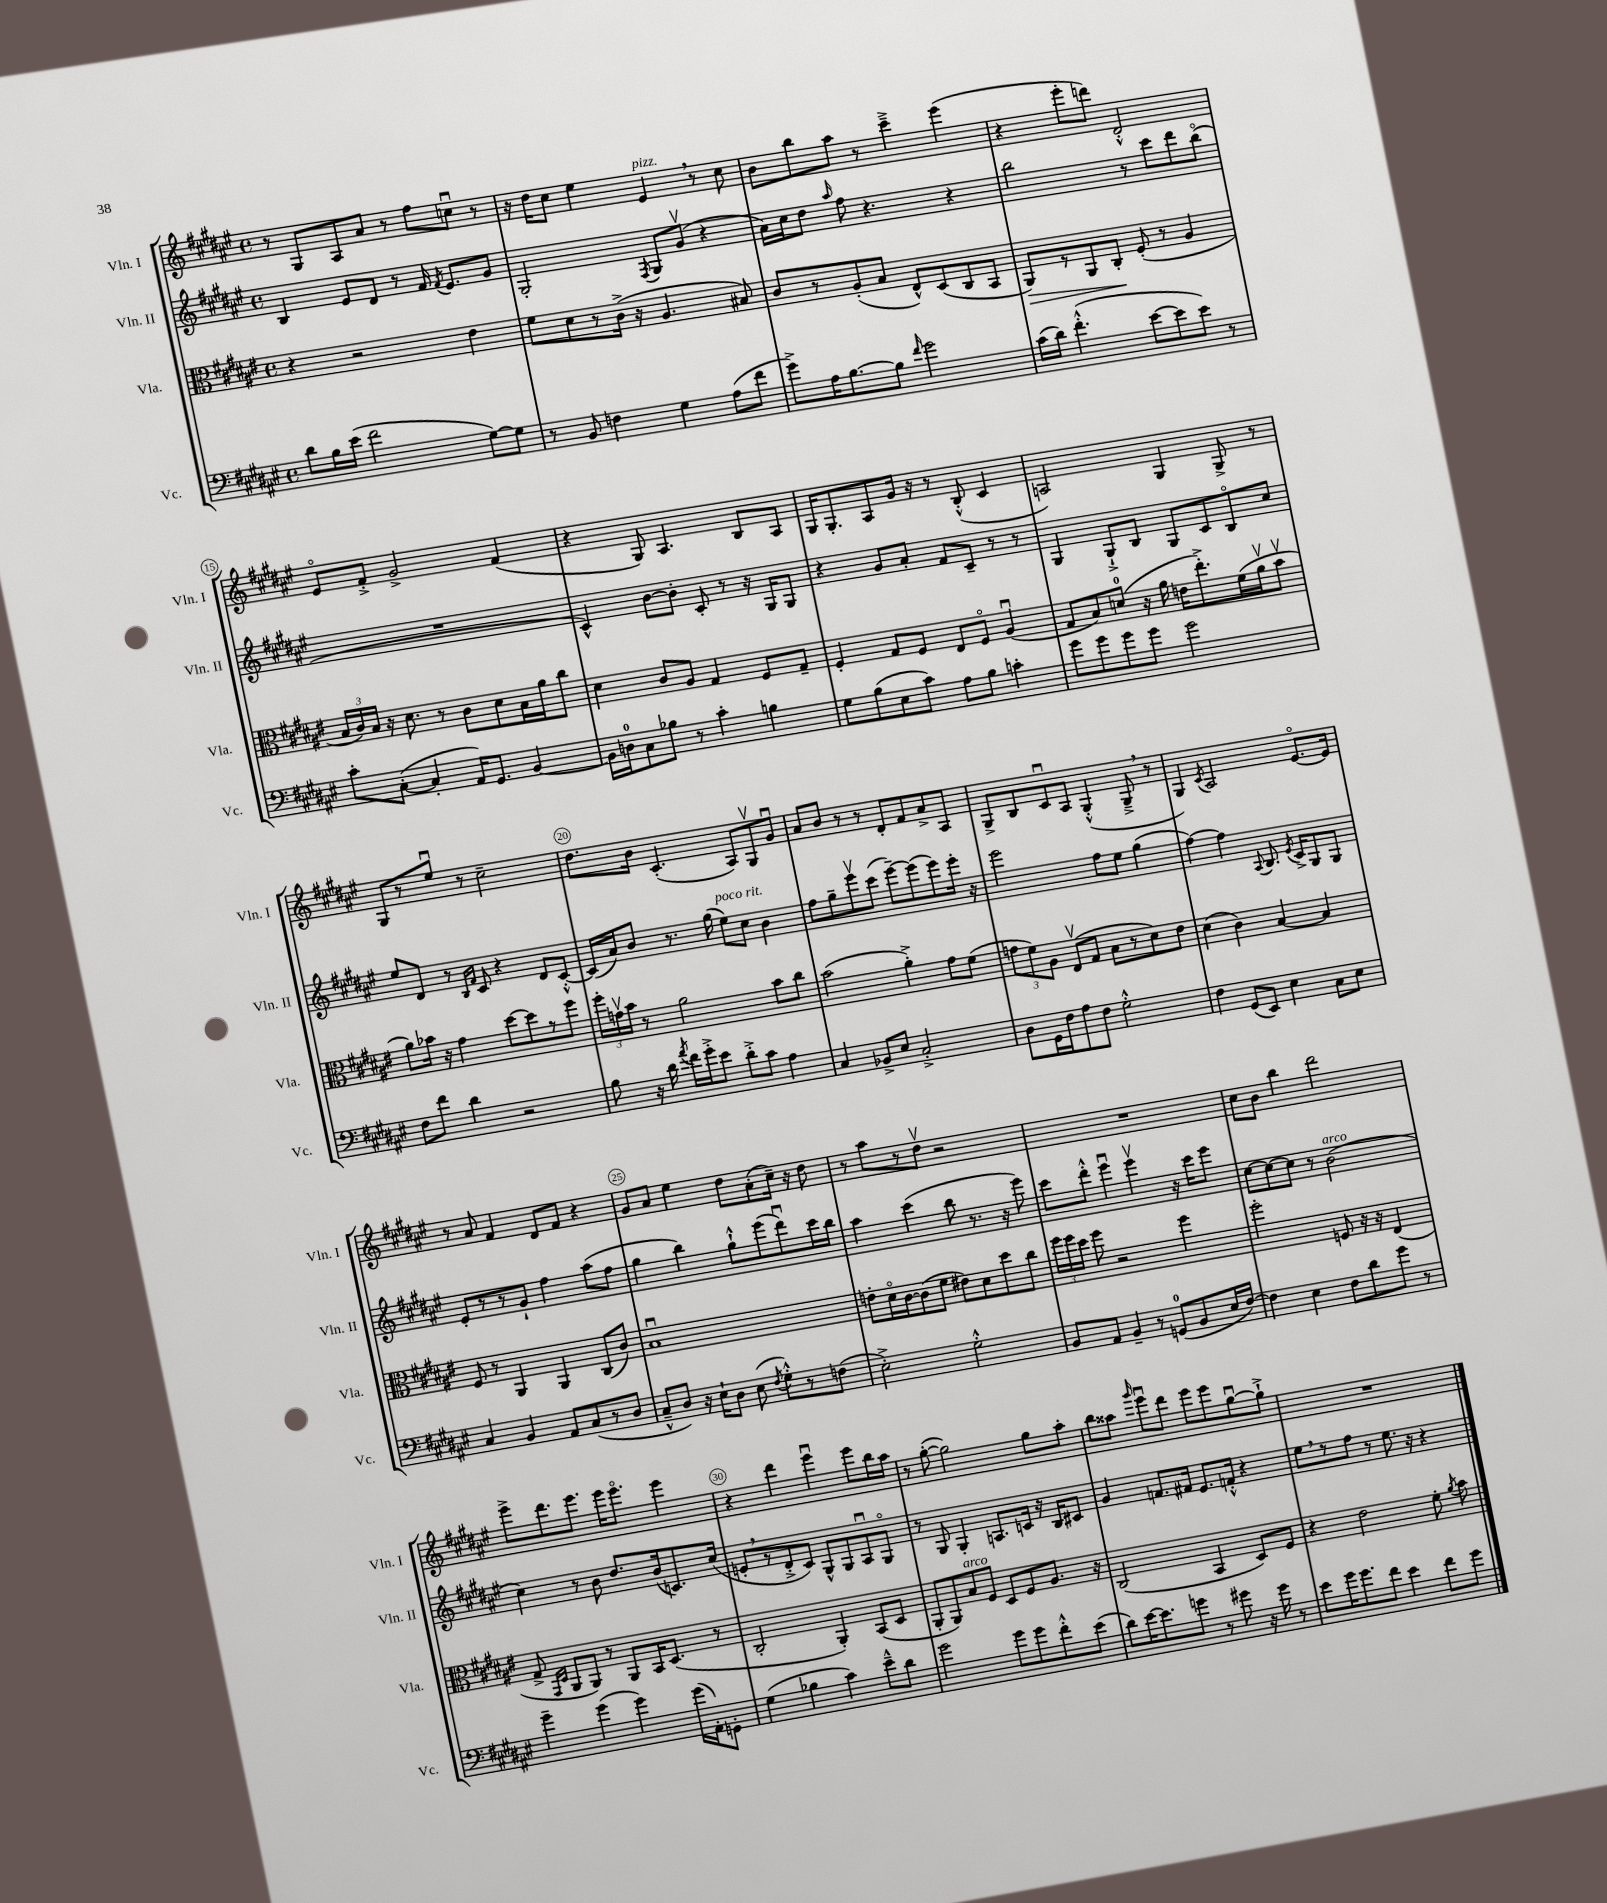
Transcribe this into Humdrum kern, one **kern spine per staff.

**kern	**kern	**dynam	**kern	**kern
*part4	*part3	*part3	*part2	*part1
*staff4	*staff3	*staff3	*staff2	*staff1
*I"Vc.	*I"Vla.	*	*I"Vln. II	*I"Vln. I
*I'Vc.	*I'Vla.	*	*I'Vln. II	*I'Vln. I
*clefF4	*clefC3	*	*clefG2	*clefG2
*k[f#c#g#d#a#e#]	*k[f#c#g#d#a#e#]	*	*k[f#c#g#d#a#e#]	*k[f#c#g#d#a#e#]
*M4/4	*M4/4	*	*M4/4	*M4/4
*met(c)	*met(c)	*	*met(c)	*met(c)
=11	=11	=11	=11	=11
8d#\L	4r	.	4B/	8r
16B\L	.	.	.	8G#/L
(16e#\JJ	.	.	.	.
2f#\	2r	.	8e#/L	8A#/
.	.	.	8d#/J	8a#/J
.	.	.	8r	8r
.	.	.	16f#/	8ff#\L
.	.	.	8qf#/	.
.	.	.	8.e#/L	.
[8G#\L)	4e#\	.	.	8ccnu\J
8G#\J]	.	.	8g#/J	8r
=12	=12	=12	=12	=12
8r	8f#\L	.	2G#'/	16r
.	.	.	.	16dd#\KL
8BB/	8d#\	.	.	8cc#\J
4Fn\	8r	.	.	4ee#\
.	(16c#^\Jk	.	.	.
.	16r	.	.	.
.	.	.	8qF#/	.
!	!	!	!	!LO:TX:a:i:t=pizz.
4G#\	4.A#/	.	8G#/L	4e#,/
.	.	.	(8g#v/J	.
(8A#\L	.	.	4r	8r
8f#\J	8B#X/)	.	.	8cc#\
=13	=13	=13	=13	=13
8g#^\L)	8c#/L	.	16a#\LL)	8b\L
.	.	.	16cc#\J	.
16A#\K	8r	.	8dd#\J	8bb\
[8.B\	.	.	.	.
.	.	.	16qqaa#/	.
.	(8A#'/	.	8ff#\	8aa#\J
8B\J]	8B/J	.	4.r	8r
16qqf#/	.	.	.	.
2g#\	8E#^^/L)	.	.	4ccc#~^\
.	(8D#/	.	.	.
.	8C#/	.	4r	(4eee#\
.	8BB/J	.	.	.
=14	=14	=14	=14	=14
!	!	!LO:HP:b	!	!
(16c#\LL	8AA#/L)	>	2bb\	4r
16d#\JJ)	.	.	.	.
(4.f#'^^\	8r	.	.	.
.	8AA#/	.	.	8eee#'\L
.	8C#'/J	.	.	8dddn\J)
[8e#\L	(8F#'/	]	8r	2d#'^^/
8e#\]	8r	.	8ccc#\L	.
8e#\J)	4A#/	.	8ddd#\	.
8r	.	.	(8bb\J	.
!!LO:LB:g=z
=15	=15	=15	=15	=15
8c#'\L	24B/LL	.	1r	8e#/L
.	24c#/)	.	.	.
.	24B/JJ	.	.	.
([8C#'\J	16r	.	.	8f#'^/J
.	8.d#\	.	.	.
4C#'/]	.	.	.	2g#^/
.	8r	.	.	.
16AA#/KL)	8c#\L	.	.	.
8.GG#/J	.	.	.	.
.	8d#\	.	.	.
[4BB/	16B\L	.	.	(4f#/
.	16a#\J	.	.	.
.	8cc#\J	.	.	.
=16	=16	=16	=16	=16
16BB\LL]	4d#\	.	4c#^^/)	4r
16Dn\J	.	.	.	.
8C#\	.	.	.	.
8B-X\J	8c#/L	.	[8b\L	8G#/)
8r	8A#/J	.	8b'\J]	4.A#/
4c#'\	4G#/	.	8c#'/	.
.	.	.	8r	.
4Bn\	8F#/L	.	16r	8B/L
.	.	.	16G#/KL	.
.	8G#~/J	.	8G#/J	8A#/J
=17	=17	=17	=17	=17
8G#\L	4F#'/	.	4r	16G#/KL
.	.	.	.	8.G#'/
(8B\	.	.	.	.
8E#\	8G#/L	.	8g#/L	8A#/
8c#\J)	8F#/J	.	8a#'/J	16g#/Jk
.	.	.	.	16r
8A#\L	8E#/L	.	8f#/L	8r
8B\J	8F#/J	.	8c#~/J	(8B'^^/
4cn'\	(4A#u/	.	8r	4c#/
.	.	.	8r	.
=18	=18	=18	=18	=18
8g#\L	8G#/L	.	4G#/	2An/)
8g#\	8B/)	.	.	.
8g#\	(8dn/J	.	8G#`^/L	.
8g#\J	16r	.	8B/J	.
.	16a#\	.	.	.
2g#\	16en\KL	.	8G#/L	4G#/
.	8.ee#'^\)	.	.	.
.	.	.	8c#/	.
.	(16f#\L	.	8B/	8G#^/
.	16a#v\J	.	.	.
.	8bv\J	.	8cc#/J	8r
!!LO:LB:g=z
=19	=19	=19	=19	=19
8F#\L	8a#\L)	.	8ee#/L	8G#/L
8f#\J	16b-X\Jk	.	8d#/J	8r
.	16r	.	.	.
4d#\	4g#\	.	8r	8ee#u/J
.	.	.	16qqB/LL	.
.	.	.	16qqf#/JJ	.
.	.	.	8c#/	8r
2r	[8dd#\L	.	4r	2cc#~\
.	8dd#\]	.	.	.
.	8r	.	8d#/L	.
.	8ff#\J	.	[8c#'^^/J	.
=20	=20	=20	=20	=20
8B\	24ff#'\LL	.	(16c#/LL]	8.dd#\L
.	24gnv\	.	.	.
.	.	.	16a#/J)	.
.	24b\JJ	.	.	.
16r	8r	.	8b/J	.
16d#\	.	.	.	16b\Jk
8qa#/	.	.	.	.
16f#\LL	2a#\	.	8.r	(4.c#'/
16g#'^\J	.	.	.	.
8e#\J	.	.	.	.
.	.	.	(16gg#\	.
!	!	!	!LO:TX:a:i:t=poco rit.	!
8d#'^\L	.	.	8ee#\L)	.
8c#\J	.	.	8cc#\J	8A#/L)
4A#\	8b\L	.	4b\	8G#v/
.	8cc#\J	.	.	8g#u/J
=21	=21	=21	=21	=21
4C#/	(2b\	.	8ff#\L	8a#/L
.	.	.	8gg#~\	8b/J
8BB-X^/L	.	.	8eee#v\	8r
8E#/J	.	.	(8ccc#\J	8r
2C#'^/	4a#'^\)	.	[8eee#~\L)	8d#'/L
.	.	.	(8eee#\]	8f#/
.	8g#\L	.	8eee#\)	8a#^/
.	(8f#\J	.	16eee#'\Jk	8A#/J
.	.	.	16r	.
=22	=22	=22	=22	=22
8D#\L	12gn\L	.	2eee#\	8G#^/L
.	12f#\)	.	.	.
16GG#\L	.	.	.	8B/
.	12A#\J	.	.	.
16F#\J	.	.	.	.
8A#\	(8E#v/L	.	.	8c#u/
8F#\J	8G#/J	.	.	8A#/J
2G#'^^\	8B\L	.	8ff#\L	(4G#'^^/
.	8r	.	8ee#\J	.
.	8d#\)	.	(4gg#\	8G#~^,/
.	8e#\J	.	.	8r
=23	=23	=23	=23	=23
4F#\	(4d#\	.	[4ff#\)	4G#/)
.	.	.	.	8qc#/
(8GG#/L	4c#\)	.	4ff#\]	2A#/
8EE#/J)	.	.	.	.
.	.	.	8qqA#/	.
4E#\	[4B/	.	8.B/	.
.	.	.	8qe#/	.
.	.	.	16c#^/KL	.
8C#\L	4B/]	.	8G#/	[8.e#/L
8E#\J	.	.	8G#/J	.
.	.	.	.	16e#/Jk]
!!LO:LB:g=z
=24	=24	=24	=24	=24
4C#/	8F#/	.	8e#'/L	8r
.	8r	.	8r	8a#/
4BB/	4AA#/	.	8r	4f#/
.	.	.	8g#`/J	.
8AA#/L	4AA#/	.	4ff#\	8d#/L
(8C#/	.	.	.	8f#/J
8r	(8C#/L	.	(8aa#\L	4r
8D#/J	8c#/J)	.	8ff#\J	.
=25	=25	=25	=25	=25
8C#~^^/L	1Bu	.	4gg#\	8g#/L
8D#/J)	.	.	.	8a#/J
16r	.	.	4bb\)	4ee#\
16E#`\KL	.	.	.	.
8D#\J	.	.	.	.
(8E#\	.	.	8gg#`^^\L	8dd#\L
8qF#/	.	.	.	.
8G#'^^\L)	.	.	(8eee#\	(8a#'\
8r	.	.	8ddd#u\)	16cc#~\Jk)
.	.	.	.	16r
(8Fn\J	.	.	16ccc#\L	8dd#\
.	.	.	16bb\JJ	.
=26	=26	=26	=26	=26
2E#'^\)	8en'\L	.	4aa#\	8r
.	16d#\L	.	.	8aa#\L
.	[16c#\J	.	.	.
.	(8c#\]	.	(4ccc#\	8r
.	8f#\J	.	.	8dd#v\J
2G#'^^\	8e#X\L)	.	8bb\	2r
.	8d#\	.	8.r	.
.	8dd#\	.	.	.
.	.	.	16r	.
.	8cc#\J	.	8eee#\)	.
=27	=27	=27	=27	=27
8BB/L	24ff#\LL	.	8ccc#\L	1r
.	24ff#\	.	.	.
.	24dd#\JJ	.	.	.
8AA#/J	8ff#\	.	8ddd#'^^\J	.
4BB~/	2r	.	4eee#u\	.
8r	.	.	4eee#v\	.
(8GGn/L	.	.	.	.
8BB/	4ff#\	.	16r	.
.	.	.	16ccc#\KL	.
16E#/L	.	.	8eee#\J	.
[16F#/JJ)	.	.	.	.
=28	=28	=28	=28	=28
4F#\]	2ff#'\	.	[8cc#\L	8cc#\L
.	.	.	8cc#\_	8b\J
4E#\	.	.	8cc#\J]	4bb\
.	.	.	8r	.
!	!	!	!LO:TX:a:i:t=arco	!
8F#\L	8Fn/	.	(2b\	2ddd#\
8d#\	16r	.	.	.
.	16r	.	.	.
8g#\J	(4E#/	.	.	.
8r	.	.	.	.
!!LO:LB:g=z
=29	=29	=29	=29	=29
4g#~\	8G#^/	.	4cc#\)	8eee#^\L
.	16qqGG#/LL	.	.	.
.	16qqD#/JJ	.	.	.
.	8AA#/L	.	.	8.ddd#\
(4g#\	8AA#/J)	.	8r	.
.	.	.	.	8.eee#\J
.	8r	.	8b\	.
4g#\)	8AA#/L	.	8.dd#/L	16eee#\KL
.	.	.	.	8.eee#\J
.	16BB/K	.	.	.
.	(8.D#/J	.	(16b/k	.
(16g#\LL	.	.	8.cn/)	4eee#\
16AA#'\J)	.	.	.	.
8GGn'\J	8r	.	.	.
.	.	.	(16cc#/Jk	.
=30	=30	=30	=30	=30
(4G#\	2C#'/	.	8en',/L	4r
.	.	.	8r	.
4B-X\	.	.	8d#'^/	4ddd#\
.	.	.	8c#/J)	.
4c#\)	4AA#'/)	.	8G#^^/L	4eee#u\
.	.	.	8G#/	.
8e#~^^\L	(8BB/L	.	8A#u/	8eee#\L
8d#\J	8D#/J	.	8G#/J	16bb\L
.	.	.	.	16aa#\JJ
=31	=31	=31	=31	=31
2g#\	8AA#'/L	.	8r	8r
.	8AA#/)	.	8G#/	([8gg#'\
!	!LO:TX:a:i:t=arco	!	!	!
.	8B/	.	4G#'/	2gg#\])
.	8F#/J	.	.	.
8g#\L	8D#/L	.	8.An/L	.
8g#\	8F#/	.	.	.
.	.	.	16cn/Jk	.
8f#'^^\	8.A#/J	.	16r	8gg#\L
.	.	.	16B/KL	.
(8e#\J	.	.	8c#X/J	8aa#'\J
.	16r	.	.	.
=32	=32	=32	=32	=32
8d#\L)	(2C#/	.	4g#/	8bb\L
[16e#\K	.	.	.	8aa##X\J
8.e#\]	.	.	.	.
.	.	.	.	16qqggg#/
.	.	.	8.fn/L	8eee#u\L
8gn\J	.	.	.	8ddd#\J
.	.	.	16f#X/Jk	.
8r	4BB/	.	8.e#/L	8eee#\L
8g#X\	.	.	.	8eee#\
.	.	.	16fn'^^/Jk	.
16r	8D#/L)	.	4r	[8gg#u\
16g#\	.	.	.	.
8r	8F#/J	.	.	8gg#`^\J]
=33	=33	=33	=33	=33
8e#\L	4r	.	8ee#,\L	1r
16g#\K	.	.	8r	.
8.g#\	.	.	.	.
.	2e#\	.	8ff#\J	.
8f#\J	.	.	8r	.
4e#\	.	.	8.ee#\	.
.	.	.	16r	.
8f#\L	8f#'\	.	4r	.
.	8qa#/	.	.	.
8g#\J	8b\	.	.	.
==	==	==	==	==
*-	*-	*-	*-	*-
